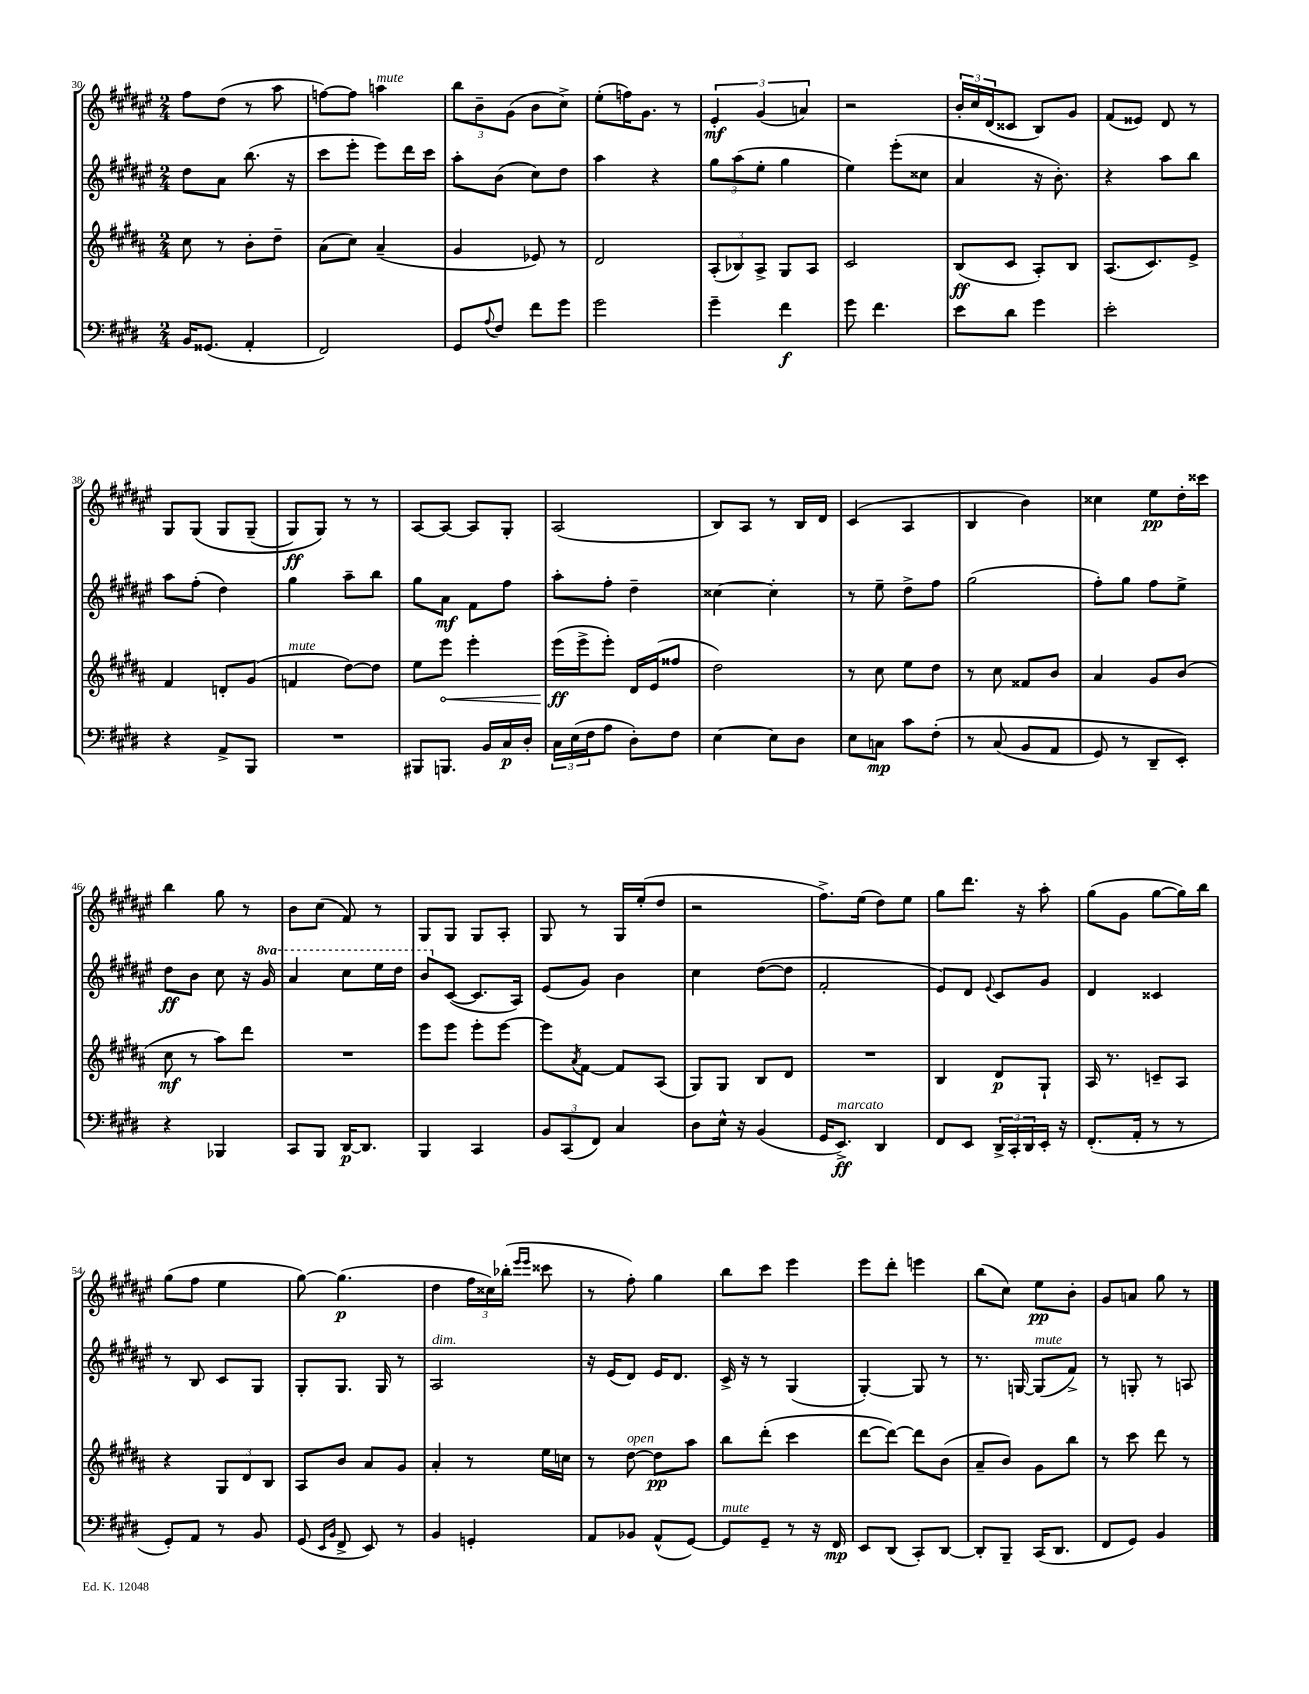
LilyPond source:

<<
\new StaffGroup <<
\new Staff = "s0" {
    \clef treble \key fis \major \numericTimeSignature \time 2/4
    fis''8 dis''8( r8 ais''8 |
    f''8~) f''8 a''4^\markup { \italic "mute" } |
    \tuplet 3/2 { b''8 b'8-- gis'8( } b'8 cis''8->) |
    eis''8-.( f''16) gis'8. r8 |
    \tuplet 3/2 { eis'4-.\mf gis'4( a'4) } |
    r2 |
    \tuplet 3/2 { b'16-. cis''16 dis'16( } cisis'8 b8) gis'8 |
    fis'8( eisis'8) dis'8 r8 |
    gis8 gis8\( gis8 gis8--( |
    gis8\ff) gis8\) r8 r8 |
    ais8~ ais8~ ais8 gis8-. |
    ais2( |
    b8) ais8 r8 b16 dis'16 |
    cis'4( ais4 |
    b4 b'4) |
    cisis''4 eis''8\pp dis''16-. cisis'''16 |
    b''4 gis''8 r8 |
    b'8 cis''8( fis'8) r8 |
    gis8 gis8 gis8 ais8-. |
    gis8 r8 gis16 eis''16-.( dis''8 |
    r2 |
    fis''8.->) eis''16( dis''8) eis''8 |
    gis''8 dis'''8. r16 ais''8-. |
    gis''8( gis'8 gis''8~ gis''16) b''16 |
    gis''8( fis''8 eis''4 |
    gis''8~) gis''4.\p( |
    dis''4 \tuplet 3/2 { fis''16 cisis''16) bes''16-.( } \grace { eis'''16 eis'''16 } cisis'''8 |
    r8 fis''8-.) gis''4 |
    b''8 cis'''8 eis'''4 |
    eis'''8 dis'''8-. e'''4 |
    b''8( cis''8) eis''8\pp b'8-. |
    gis'8 a'8 gis''8 r8 \bar "|." |
}
\new Staff = "s1" {
    \clef treble \key fis \major \numericTimeSignature \time 2/4 \set Staff.ottavationMarkups = #ottavation-simple-ordinals
    dis''8 ais'8 b''8.( r16 |
    cis'''8 eis'''8-. eis'''8) dis'''16 cis'''16 |
    ais''8-. b'8( cis''8) dis''8 |
    ais''4 r4 |
    \tuplet 3/2 { gis''8 ais''8( eis''8-. } gis''4 |
    eis''4) eis'''8-.( cisis''8 |
    ais'4 r16 b'8.-.) |
    r4 ais''8 b''8 |
    ais''8 fis''8-.( dis''4) |
    gis''4 ais''8-- b''8 |
    gis''8 ais'8\mf fis'8 fis''8 |
    ais''8-. fis''8-. dis''4-- |
    cisis''4~ cisis''4-. |
    r8 eis''8-- dis''8-> fis''8 |
    gis''2( |
    fis''8-.) gis''8 fis''8 eis''8-> |
    dis''8\ff b'8 cis''8 r16 \ottava #1 gis''16 |
    ais''4 cis'''8 eis'''16 dis'''16 |
    b''8 \ottava #0 cis'8~( cis'8. ais16) |
    eis'8( gis'8) b'4 |
    cis''4 dis''8~( dis''8 |
    fis'2-. |
    eis'8) dis'8 \appoggiatura { eis'8 } cis'8 gis'8 |
    dis'4 cisis'4 |
    r8 b8 cis'8 gis8 |
    gis8-. gis8. gis16 r8 |
    ais2^\markup { \italic "dim." } |
    r16 eis'16( dis'8) eis'16 dis'8. |
    cis'16-> r16 r8 gis4( |
    gis4~-.) gis8 r8 |
    r8. g16~ g8^\markup { \italic "mute" }( fis'8->) |
    r8 g8-. r8 a8 \bar "|." |
}
\new Staff = "s2" {
    \clef treble \key b \major \numericTimeSignature \time 2/4
    cis''8 r8 b'8-. dis''8-- |
    ais'8( cis''8) ais'4--( |
    gis'4 ees'8) r8 |
    dis'2 |
    \tuplet 3/2 { ais8-.( bes8) ais8-> } gis8 ais8 |
    cis'2 |
    b8\ff( cis'8 ais8-.) b8 |
    ais8.( cis'8.) e'8-> |
    fis'4 d'8-. gis'8( |
    f'4^\markup { \italic "mute" } dis''8~) dis''8 |
    e''8 \once \override Hairpin.circled-tip = ##t e'''8\< e'''4-. |
    e'''16\ff\!( e'''16-> e'''8-.) dis'16 e'16( fisis''8 |
    dis''2) |
    r8 cis''8 e''8 dis''8 |
    r8 cis''8 fisis'8 b'8 |
    ais'4 gis'8 b'8( |
    cis''8\mf r8 ais''8) dis'''8 |
    R2 |
    e'''8 e'''8 e'''8-. e'''8~ |
    e'''8 \acciaccatura { ais'8 } fis'8~ fis'8 ais8( |
    gis8) gis8 b8 dis'8 |
    R2 |
    b4 dis'8\p gis8-! |
    ais16 r8. c'8-- ais8 |
    r4 \tuplet 3/2 { gis8 dis'8 b8 } |
    ais8 b'8 ais'8 gis'8 |
    ais'4-. r8 e''16 c''16 |
    r8 dis''8~^\markup { \italic "open" } dis''8\pp ais''8 |
    b''8 dis'''8-.( cis'''4 |
    dis'''8~ dis'''8~) dis'''8 b'8( |
    ais'8-- b'8) gis'8 b''8 |
    r8 cis'''8 dis'''8 r8 \bar "|." |
}
\new Staff = "s3" {
    \clef bass \key e \major \numericTimeSignature \time 2/4
    b,16 gisis,8.( a,4-. |
    fis,2) |
    gis,8 \appoggiatura { a8 } fis8 fis'8 gis'8 |
    gis'2 |
    gis'4-- fis'4\f |
    gis'8 fis'4. |
    e'8 dis'8 gis'4 |
    e'2-. |
    r4 a,8-> b,,8 |
    R2 |
    bis,,8 b,,8. b,16 cis16\p dis16-. |
    \tuplet 3/2 { cis16 e16( fis16 } a8 dis8-.) fis8 |
    e4~ e8 dis8 |
    e8 c8\mp cis'8 fis8-.\( |
    r8 cis8( b,8 a,8 |
    gis,8) r8 dis,8-- e,8-.\) |
    r4 bes,,4 |
    cis,8 b,,8 dis,16~\p dis,8. |
    b,,4 cis,4 |
    \tuplet 3/2 { b,8 cis,8( fis,8) } cis4 |
    dis8 e16-^ r16 b,4( |
    gis,16 e,8.->\ff^\markup { \italic "marcato" }) dis,4 |
    fis,8 e,8 \tuplet 3/2 { dis,16-> cis,16-. dis,16 } e,16-. r16 |
    fis,8.-.( a,16-. r8 r8 |
    gis,8-.) a,8 r8 b,8 |
    gis,8( \grace { e,16 b,16 } fis,8-> e,8) r8 |
    b,4 g,4-. |
    a,8 bes,8 a,8-^( gis,8~) |
    gis,8^\markup { \italic "mute" } gis,8-- r8 r16 fis,16\mp |
    e,8 dis,8( cis,8-.) dis,8~ |
    dis,8-. b,,8-- cis,16( dis,8. |
    fis,8 gis,8) b,4 \bar "|." |
}
>>
>>
\layout { \context { \Score currentBarNumber = #30 } }
